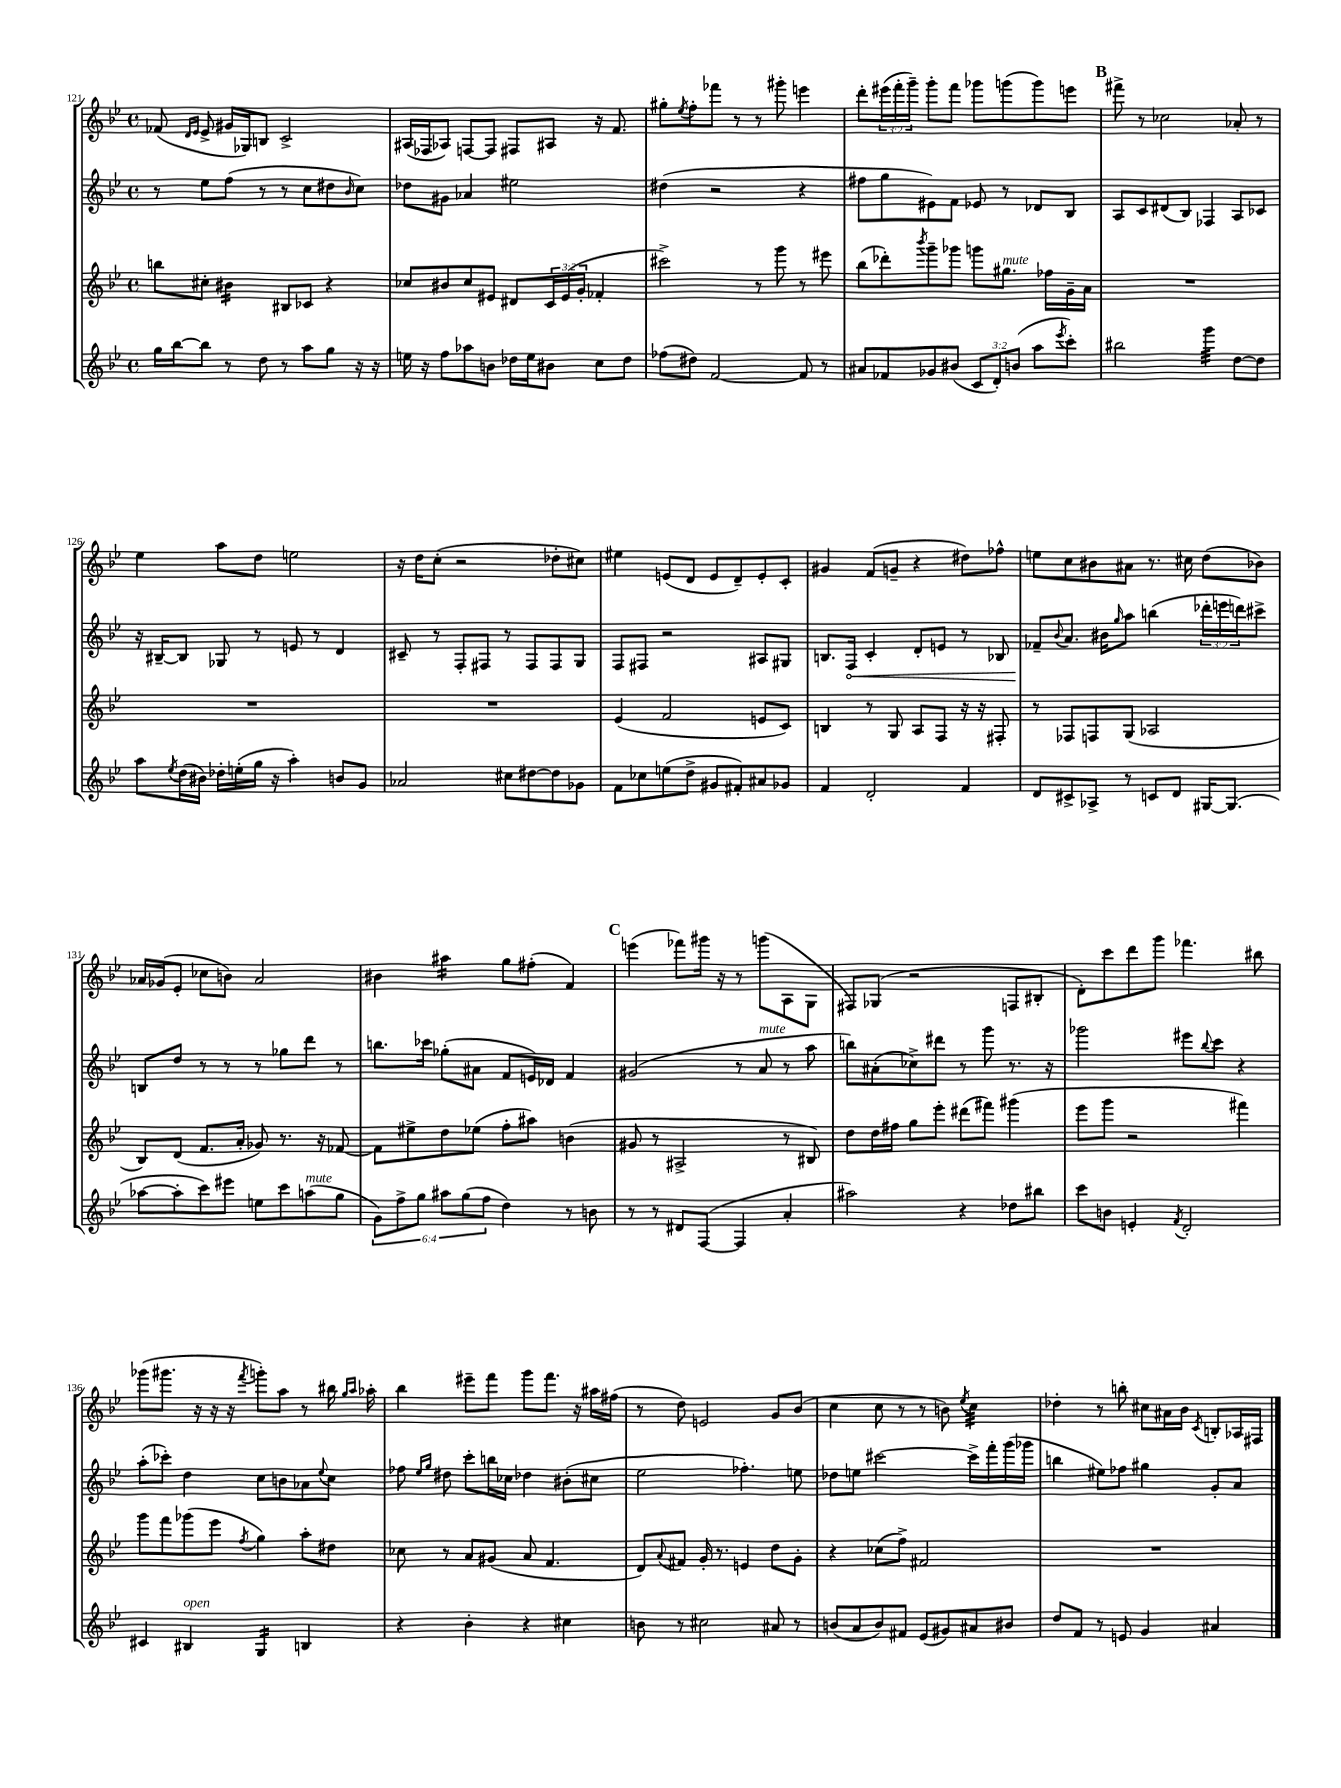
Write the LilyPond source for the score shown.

<<
\new StaffGroup <<
\new Staff = "s0" {
    \clef treble \key bes \major \defaultTimeSignature \time 4/4 \override Staff.TupletNumber.text = #tuplet-number::calc-fraction-text
    fes'8( \grace { d'16 ees'16 } ees'8-> gis'16 ges16) b8 c'2-> |
    ais16( fes16 aes8) f8~ f8 fis8 ais8 r16 f'8. |
    gis''8-. \acciaccatura { ees''8 } f''8-. fes'''8 r8 r8 gis'''8-. e'''4 |
    d'''8-. \tuplet 3/2 { eis'''16( f'''16-. g'''16--) } g'''8-. f'''8 ges'''8 g'''8( g'''8) e'''8 |
    \mark \markup { \bold "B" } fis'''8-> r8 ces''2 aes'8-. r8 |
    ees''4 a''8 d''8 e''2 |
    r16 d''16 c''8-.( r2 des''8-. cis''8) |
    eis''4 e'8( d'8 e'8 d'8--) e'8-. c'8-. |
    gis'4 f'8( g'8-- r4 dis''8) fes''8-^ |
    e''8 c''8 bis'8 ais'8 r8. cis''16 d''8( bes'8) |
    aes'16 ges'16( ees'8-. ces''8 b'8) aes'2 |
    bis'4 ais''4:16 g''8 fis''8-.( f'4) |
    \mark \markup { \bold "C" } e'''4( fes'''8) gis'''16 r16 r8 g'''8( a8 g8 |
    fis8) ges8( r2 f8 bis8-. |
    d'8-.) c'''8 d'''8 g'''8 fes'''4. bis''8 |
    ges'''8( gis'''8. r16 r16 r16 \acciaccatura { f'''8 } g'''8-.) a''8 r8 bis''16 \grace { g''16 a''16 } aes''16-. |
    bes''4 eis'''8-- f'''8 g'''8 f'''8. r16 ais''16 fis''16( |
    r8 d''8) e'2 g'8 bes'8( |
    c''4 c''8 r8 r8 b'8) \acciaccatura { ees''8 } c''4:32 |
    des''4-. r8 b''8-. cis''8 ais'16 bes'16 \acciaccatura { c'8 } b8-. aes16 fis16 \bar "|." |
}
\new Staff = "s1" {
    \clef treble \key bes \major \defaultTimeSignature \time 4/4 \override Staff.TupletNumber.text = #tuplet-number::calc-fraction-text
    r8 ees''8 f''8( r8 r8 c''8 dis''8 \grace { bes'16 } c''8) |
    des''8 gis'8 aes'4 eis''2 |
    dis''4( r2 r4 |
    fis''8 g''8 eis'8) f'8 ees'8 r8 des'8 bes8 |
    \mark \markup { \bold "B" } a8 c'8 dis'8( bes8) fes4 a8 ces'8 |
    r16 bis16~-- bis8 ges8 r8 e'8 r8 d'4 |
    cis'8-- r8 f8-. fis8 r8 fis8 fis8 g8 |
    f8 fis8 r2 ais8 gis8 |
    b8. \once \override Hairpin.circled-tip = ##t f16\< c'4-. d'8-. e'8 r8 bes8 |
    fes'8--\! \appoggiatura { bes'8 } a'8. bis'16 \grace { g''16 } a''8 b''4( \tuplet 3/2 { des'''16-. e'''16 d'''16) } cis'''8-> |
    b8 d''8 r8 r8 r8 ges''8 d'''8 r8 |
    b''8. ces'''16 ges''8-.( ais'8 f'8 e'16) des'16 f'4 |
    \mark \markup { \bold "C" } gis'2( r8 a'8^\markup { \italic "mute" } r8 a''8 |
    b''8) ais'8-.( ces''8->) dis'''8 r8 g'''8 r8. r16 |
    ges'''2 eis'''8 \appoggiatura { bes''8 } c'''8 r4 |
    a''8-.( ces'''8-.) d''4 c''8 b'8 aes'8 \appoggiatura { ees''8 } c''8 |
    fes''8 \grace { ees''16 g''16 } dis''8 c'''8-. b''16 ces''16 des''4 bis'8-.( cis''8 |
    ees''2 fes''4.-.) e''8 |
    des''8 e''8 cis'''2~ cis'''16-> f'''16-. g'''16( ges'''16 |
    b''4 eis''8) fes''8 gis''4 g'8-. a'8 \bar "|." |
}
\new Staff = "s2" {
    \clef treble \key bes \major \defaultTimeSignature \time 4/4 \override Staff.TupletNumber.text = #tuplet-number::calc-fraction-text
    b''8 cis''8-. bis'4:16 bis8 ces'8 r4 |
    ces''8 bis'8 ces''8 eis'8 dis'8 \tuplet 3/2 { c'16 eis'16( g'16-. } fes'4-. |
    cis'''2->) r8 g'''8 r8 eis'''8 |
    bes''8( des'''8-.) \acciaccatura { bes'''8 } g'''8-- ges'''8 g'''8 gis''8.^\markup { \italic "mute" } fes''16 g'16-- a'16 |
    \mark \markup { \bold "B" } R1 |
    R1 |
    R1 |
    ees'4( f'2 e'8 c'8) |
    b4 r8 g8 a8 f8 r16 r16 fis8-. |
    r8 fes8 f8 g8( aes2 |
    bes8) d'8( f'8. a'16-. ges'8) r8. r16 fes'8~ |
    fes'8 eis''8-> d''8 ees''8( f''8-. ais''8) b'4( |
    \mark \markup { \bold "C" } gis'8 r8 ais2-> r8 bis8) |
    d''8 d''16 fis''16 g''8 ees'''8-. dis'''8( fis'''8) gis'''4( |
    ees'''8 g'''8 r2 fis'''4) |
    g'''8 f'''8 ges'''8( ees'''8 \acciaccatura { f''8 } g''4) a''8-. dis''8 |
    ces''8 r8 a'8 gis'8( a'8 f'4. |
    d'8) \appoggiatura { a'8 } fis'8 g'16-. r8. e'4 d''8 g'8-. |
    r4 ces''8( f''8->) fis'2 |
    R1 \bar "|." |
}
\new Staff = "s3" {
    \clef treble \key bes \major \defaultTimeSignature \time 4/4 \override Staff.TupletNumber.text = #tuplet-number::calc-fraction-text
    g''16 bes''16~ bes''8 r8 d''8 r8 a''8 g''8 r16 r16 |
    e''16 r16 f''8 aes''8 b'8 des''16 e''16 bis'8 c''8 des''8 |
    fes''8( dis''8) f'2~ f'8 r8 |
    ais'8 fes'8 ges'8 bis'8( \tuplet 3/2 { c'8 d'8-.) b'8( } a''8 \acciaccatura { ees'''8 } c'''8-.) |
    \mark \markup { \bold "B" } bis''2 g'''4:32 d''8~ d''8 |
    a''8 \acciaccatura { ees''8 } d''16( bis'16) des''16-. e''16-.( g''16 r16 a''4-.) b'8 g'8 |
    aes'2 cis''8 dis''8~ dis''8 ges'8 |
    f'8 ces''8 e''8( d''8-> gis'8 fis'8-.) ais'8 ges'8 |
    f'4 d'2-. f'4 |
    d'8 cis'8-> aes8-> r8 c'8 d'8 gis16~ gis8.( |
    aes''8~ aes''8-. c'''8) eis'''8 e''8 c'''8 a''8^\markup { \italic "mute" }( g''8 |
    \tuplet 6/4 { g'8) f''8-> g''8 ais''8 g''8( f''8 } d''4) r8 b'8 |
    \mark \markup { \bold "C" } r8 r8 dis'8 f8~( f4 a'4-. |
    ais''2) r4 des''8 bis''8 |
    c'''8 b'8 e'4-. \acciaccatura { f'8 } d'2-. |
    cis'4 bis4^\markup { \italic "open" } g4:16 b4 |
    r4 bes'4-. r4 cis''4 |
    b'8 r8 cis''2 ais'8 r8 |
    b'8( a'8 b'8) fis'8 ees'8( gis'8) ais'8 bis'8 |
    d''8 f'8 r8 e'8 g'4 ais'4 \bar "|." |
}
>>
>>
\layout { \context { \Score currentBarNumber = #121 } }
